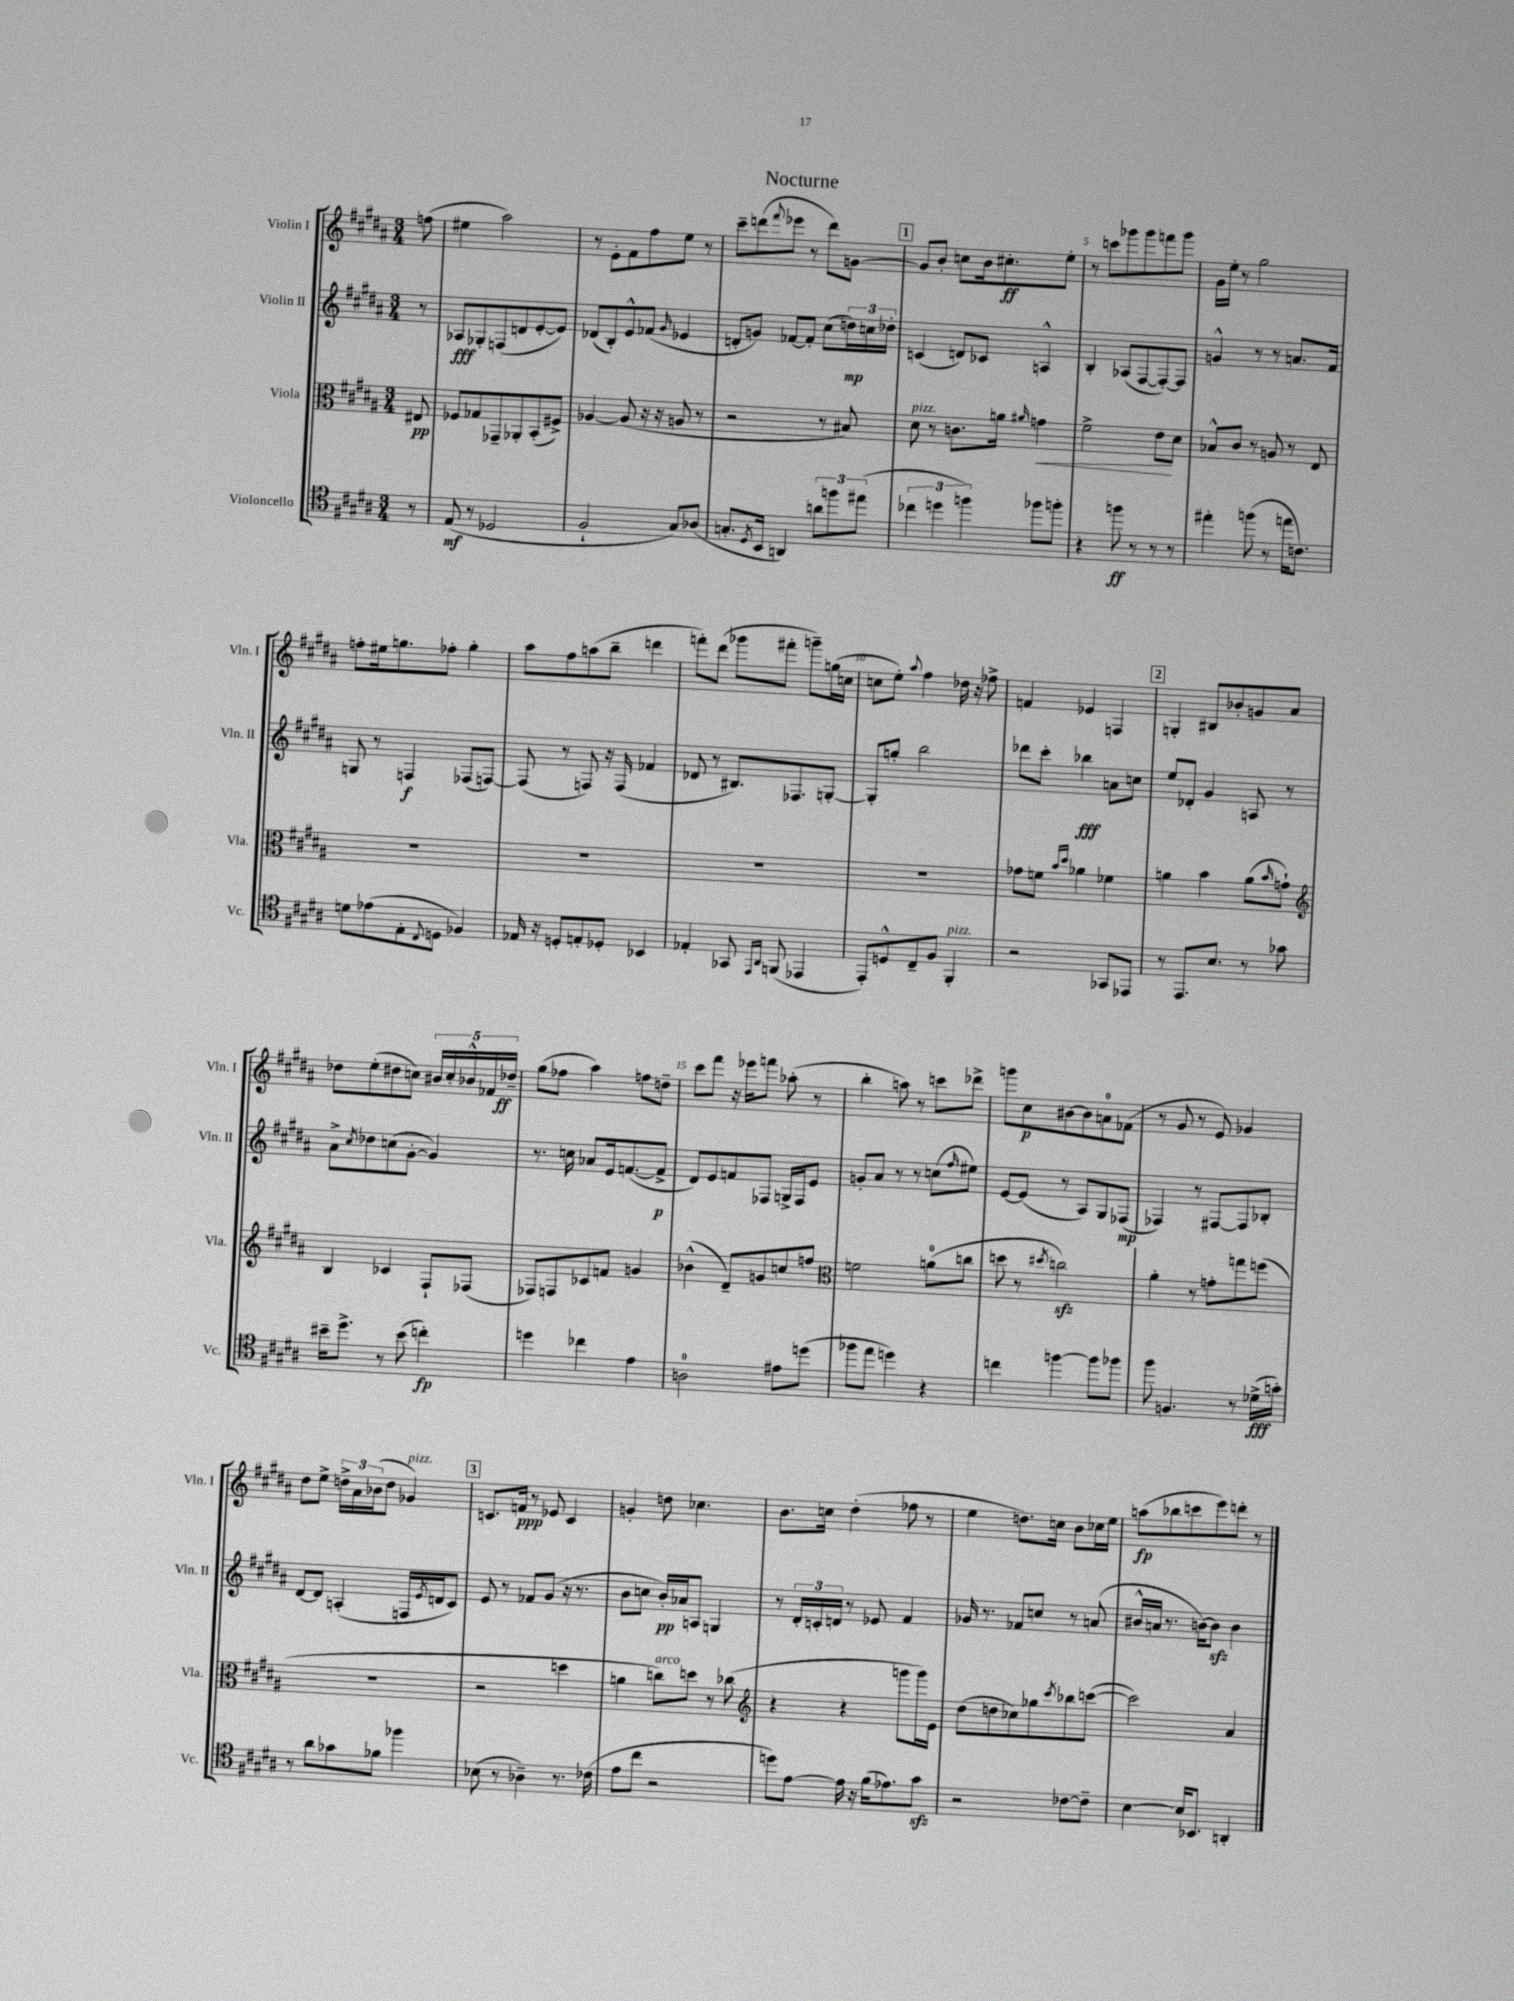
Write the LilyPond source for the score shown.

\header { title = "Nocturne" }
<<
\new StaffGroup <<
\new Staff = "s0" \with { instrumentName = "Violin I" shortInstrumentName = "Vln. I" } {
    \clef treble \key b \major \numericTimeSignature \time 3/4 \partial 8
    f''8( |
    eis''4 ais''2) |
    r8 e'8-. fis'8 fis''8 e''8 r8 |
    cis'''8-- d'''8( \appoggiatura { fis'''8 } ees'''8 r8 d'''8) g'8~ |
    \mark \markup { \box "1" } g'8 b'8-. c''8 b'16 cis''8.-.\ff e''8-. |
    r8 c'''8 ges'''8 ges'''8 f'''8 ges'''8 |
    gis'16 e''16-. r8 gis''2 |
    f''8-. eis''16 g''8. fes''8-. g''4-. |
    ais''8 fis''8 a''8( b''8-- d'''4 |
    f'''8-.) dis'''8( ges'''8 fis'''8-. g'''8--) g''16( c''16 |
    c''8 e''8-.) \appoggiatura { ais''8 } fis''4 des''16 r16 fes''8-> |
    f'4 ees'4 f4 |
    \mark \markup { \box "2" } g4-. bis8 bes'8-. g'8 ais'8 |
    des''8 e''8-.( dis''8 c''8) \tuplet 5/4 { bis'16 c''16-. bes'16-^ fes'16 des''16--\ff } |
    gis''8( fes''8 ais''4) f''8 d''8-- |
    cis'''8 fis'''8 r16 ees'''16 f'''8 aes''8-.( r8 |
    b''4-. a''8) r8 c'''8 des'''8-> |
    g'''8 cis''8\p bis'8~ bis'8 a'8-0 fes'8( |
    r8 gis'8 r8 e'8) ges'4 |
    dis''8 e''8-> \tuplet 3/2 { d''16-> ais'16 bes'16( } d''8 ges'4^\markup { \italic "pizz." }) |
    \mark \markup { \box "3" } c'8. f'16\ppp r8 ees'8 c'4 |
    g'4-. d''8 ces''4. |
    b'8. c''16 dis''4-.( fes''8 r8 |
    e''4 d''8.) c''16 b'8 ces''16 e''16 |
    a''8\fp( bes''8 c'''8 e'''8) d'''8-. r8 \bar "|." |
}
\new Staff = "s1" \with { instrumentName = "Violin II" shortInstrumentName = "Vln. II" } {
    \clef treble \key b \major \numericTimeSignature \time 3/4 \partial 8
    r8 |
    aes8\fff ges8-. f8( d'8 e'8~-. e'8) |
    des'8( b8-.) e'8-^ fes'8( \grace { gis'16 } ees'4 |
    d'8-. g'8) fes'8~ fes'8-. cis''8( \tuplet 3/2 { d''16\mp) c''16 des''16-. } |
    \mark \markup { \box "1" } c'4( d'8) ces'8 a4-^ |
    b4-. aes8( fis8~ fis8~-.) fis8 |
    g'4-^ r8 r8 a'8. fis'16 |
    g8 r8 f4\f fes8( f8~) |
    f8( r8 f8) r16 f16( fes'4 |
    des'8 r8 bis8.) fes8. g8~-. |
    g8-. g''8-. b''2 |
    des'''8 cis'''8-. bes''4\fff a'8 c''8 |
    \mark \markup { \box "2" } e''8 des'8-. gis'4 a8 r8 |
    ais'8-> \acciaccatura { cis''8 } des''8 c''8( gis'8~-. gis'4) |
    r8. c''16 aes'8 e'16 f'8.~( f'8->\p |
    dis'8) e'8 f'8 fes8 g16-> fes16 e'8 |
    g'8-. ais'8 r8 r8 c''8( \grace { fis''16 } eis''8) |
    e'8~ e'8( r8 ais8) gis8 fes8\mp( |
    fes4) r8 fis8~ fis8 bes8-. |
    dis'8~ dis'8 a4-.( f16 \acciaccatura { e'8 } d'16 cis'8) |
    \mark \markup { \box "3" } e'8 r8 fes'8 gis'8( r16 r8. |
    b'8 c''8 b'16-.\pp) aes'16 a8 g4 |
    r8 \tuplet 3/2 { dis'16-. c'16-. d'16 } r8 ees'8 fis'4 |
    ges'16 r8. fes'8 c''8 r8 a'8( |
    bis'16-^ a'16 r8. b'16~) b'8\sfz b'4 \bar "|." |
}
\new Staff = "s2" \with { instrumentName = "Viola" shortInstrumentName = "Vla." } {
    \clef alto \key b \major \numericTimeSignature \time 3/4 \partial 8
    eis8\pp |
    fes8 ges8 ges,8-- aes,8-. b,8-.( fis8->) |
    aes4~ aes8( r16 r16 a8 r8 |
    r2 r8 bis8) |
    \mark \markup { \box "1" } dis'8^\markup { \italic "pizz." } r8 c'8. a'16 \grace { ais'16 } g'4\< |
    fis'2-> e'8\! dis'8 |
    bes8-^ cis'8 r8 a8 r8 e8 |
    R2. |
    R2. |
    R2. |
    R2. |
    ges'8 f'8 \grace { b'16 dis''16 } aes'4 fes'4 |
    \mark \markup { \box "2" } a'4 b'4 a'8( \grace { b'16 } g'8-!) |
    \clef treble b4 ces'4 fis8-! fes8( |
    fes8) f8 ces'8 f'8 g'4 |
    bes'4-^( dis'8--) g'8 c''8 f''8 |
    \clef alto f'2 a'8-0( c''8 |
    d''8 r8 \acciaccatura { dis''8 } c''2\sfz) |
    ais'4-. r8 g'8-. g''8 f''8( |
    R2. |
    \mark \markup { \box "3" } r2 d''4 |
    a'4 c''8^\markup { \italic "arco" }) d''8 r8 ces''8( |
    \clef treble r4 r4 g'''8 g'''16) e'16 |
    dis''8( d''8 ces''8) ges''8 \acciaccatura { cis'''8 } bes''8 c'''8~( |
    c'''2) ais'4 \bar "|." |
}
\new Staff = "s3" \with { instrumentName = "Violoncello" shortInstrumentName = "Vc." } {
    \clef tenor \key b \major \numericTimeSignature \time 3/4 \partial 8
    r8 |
    e8\mf( r8 des2 |
    fis2-! gis8) aes8( |
    g8.-. \acciaccatura { dis8 } b,16 a,4) \tuplet 3/2 { a'8 f''8 eis''8( } |
    \mark \markup { \box "1" } \tuplet 3/2 { ces''4 d''4 f''4) } fes''8 f''8-. |
    r4 f''8\ff r8 r8 r8 |
    eis''4-. f''8( r8 e''16 c'8.) |
    d'8 ees'8( e8-. \appoggiatura { cis8 } d8 fes4) |
    ees16 r16 d8-. e8-. des8-. bes,4 |
    ees4-. ges,8 \grace { e,16 ais,16 } f,8( ees,4 |
    e,8-.) d8-^ cis8-- fis8 fis,4-.^\markup { \italic "pizz." } |
    r2 ges,8 ees,8 |
    \mark \markup { \box "2" } r8 e,8. b8. r8 ges'8 |
    bis'16-- dis''8.-> r8 bis'8( c''4-.\fp) |
    d''4 ces''4 e'4 |
    a2-0 eis'8 d''8( |
    fes''8 e''8 d''4) r4 |
    c''4 f''4~ f''8 fes''8 |
    fis''8 f4. r8 des'16->\fff( g'16-.) |
    r8 ais'8 ges'8 fes'8 fes''4 |
    \mark \markup { \box "3" } bes8( r8 aes4--) r8. ces'16( |
    e'8 cis''8 r2 |
    d''8) e'8~ e'16 r16 fis'16( ees'8.) gis'8\sfz |
    r2 ces'8~ ces'8-- |
    b4~ b16 bes,8. a,4-. \bar "|." |
}
>>
>>
\layout { \context { \Score \override BarNumber.break-visibility = ##(#f #t #t) barNumberVisibility = #(every-nth-bar-number-visible 5) } }
